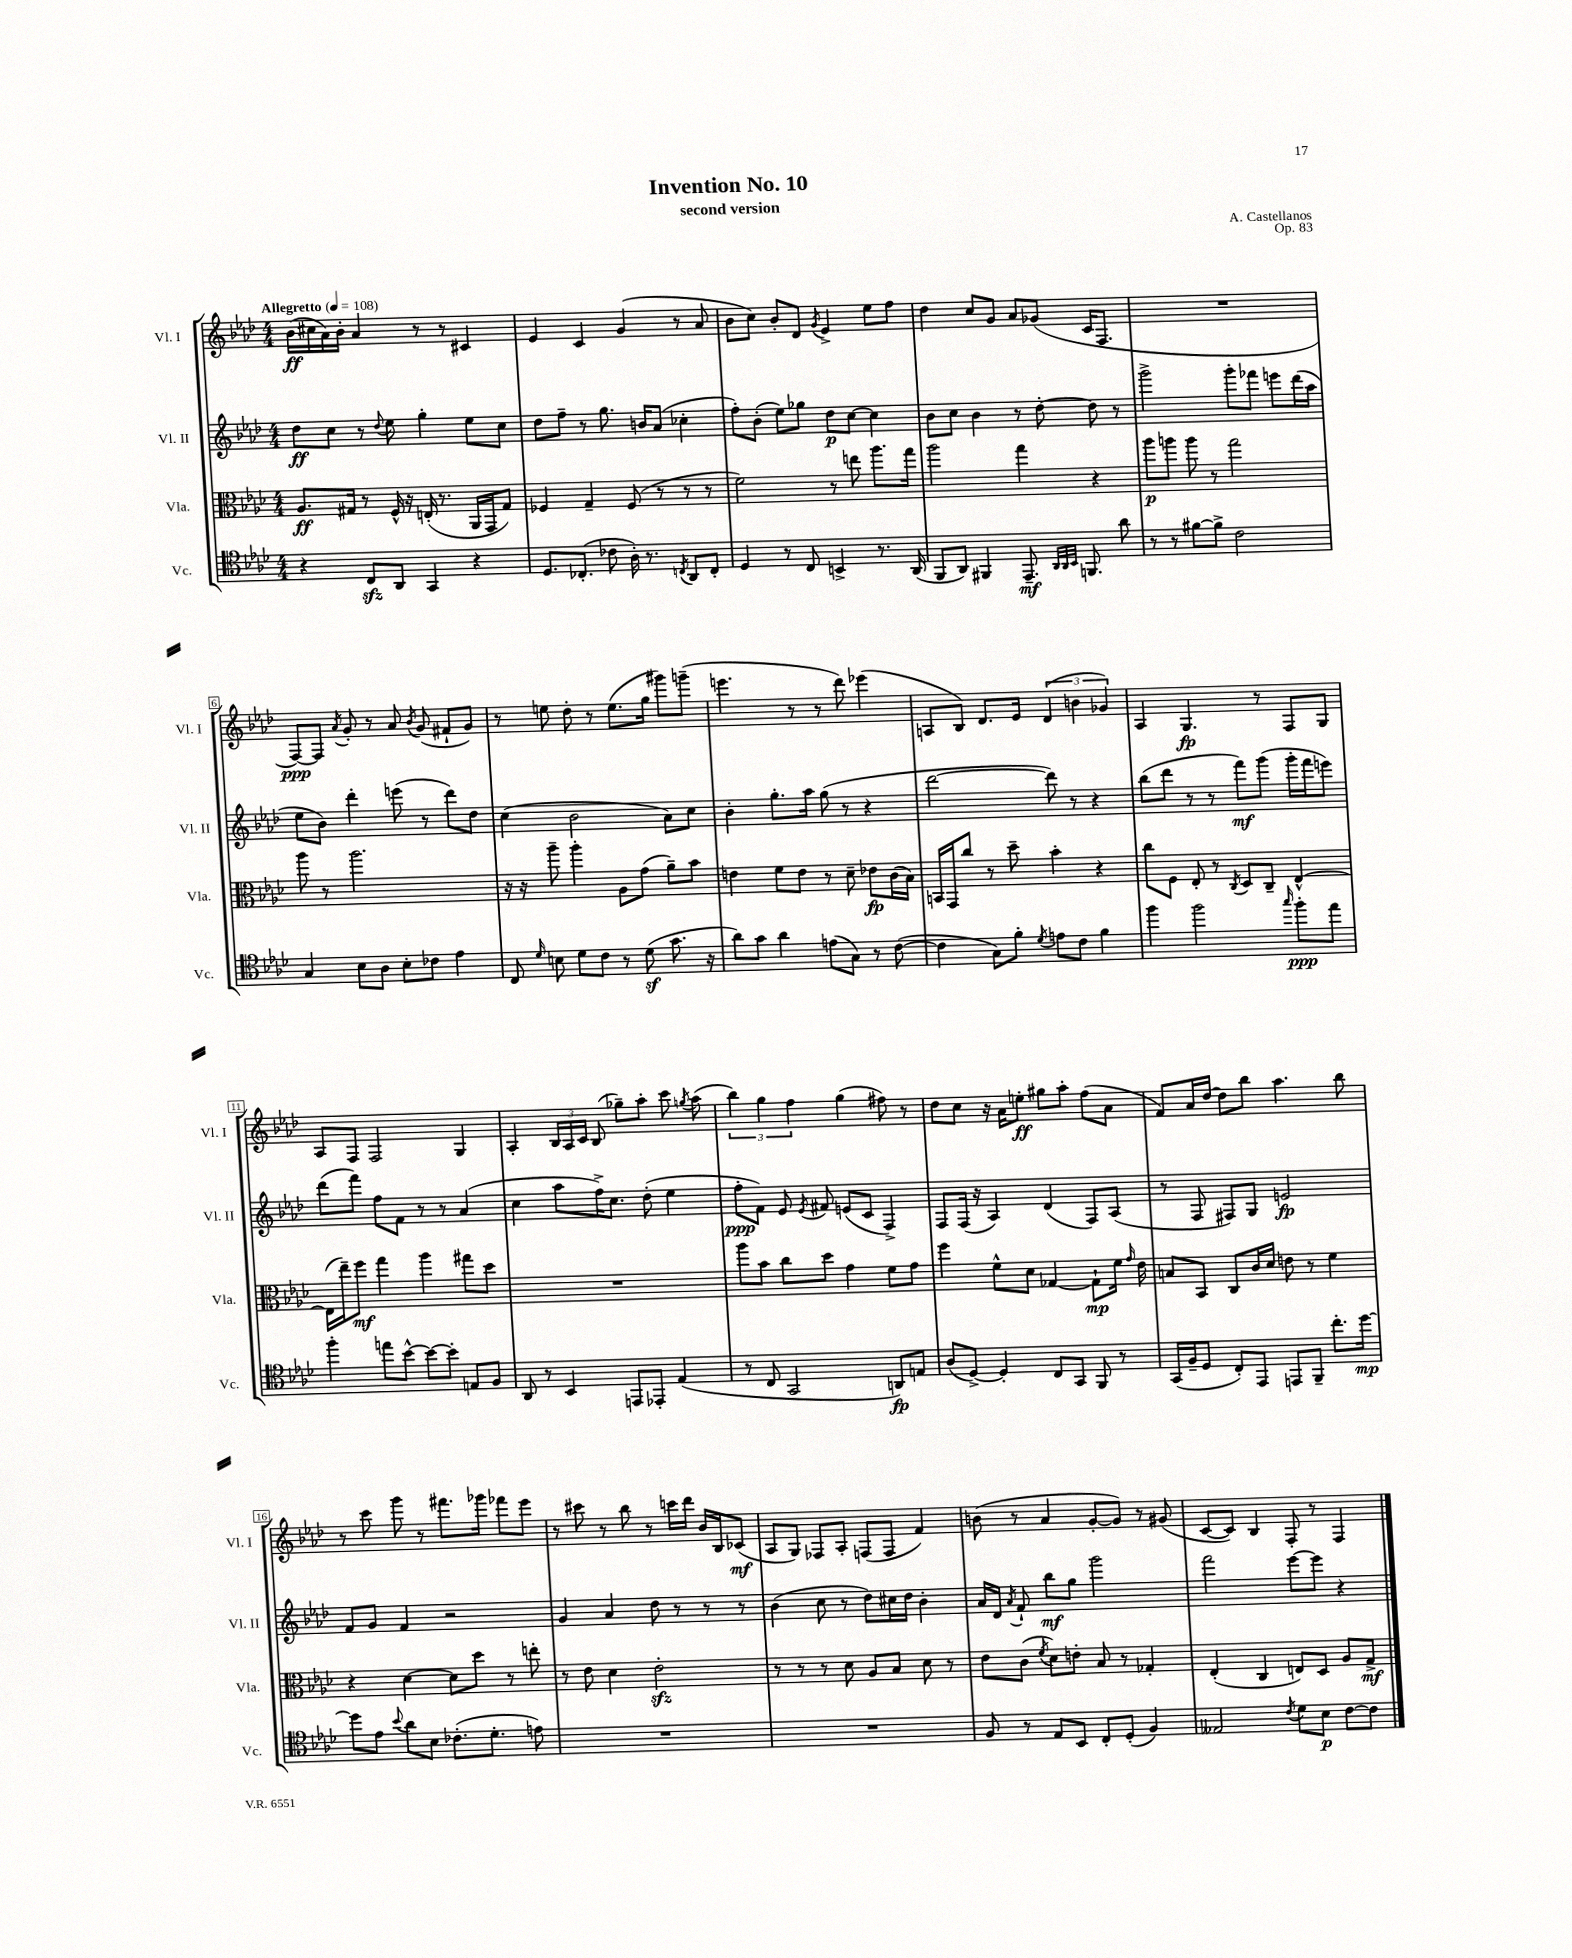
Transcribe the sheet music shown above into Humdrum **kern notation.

**kern	**dynam	**kern	**dynam	**kern	**dynam	**kern	**dynam
*part4	*part4	*part3	*part3	*part2	*part2	*part1	*part1
*staff4	*staff4	*staff3	*staff3	*staff2	*staff2	*staff1	*staff1
*I"Vc.	*	*I"Vla.	*	*I"Vl. II	*	*I"Vl. I	*
*I'Vc.	*	*I'Vla.	*	*I'Vl. II	*	*I'Vl. I	*
*clefC4	*	*clefC3	*	*clefG2	*	*clefG2	*
*k[b-e-a-d-]	*	*k[b-e-a-d-]	*	*k[b-e-a-d-]	*	*k[b-e-a-d-]	*
*M4/4	*	*M4/4	*	*M4/4	*	*M4/4	*
*MM108	*	*MM108	*	*MM108	*	*MM108	*
=1	=1	=1	=1	=1	=1	=1	=1
!	!	!	!	!	!	!LO:TX:a:B:t=Allegretto	!
4r	.	8.A-/L	ff	8dd-\L	ff	(16b-\LL	ff
.	.	.	.	.	.	16cc#X\	.
.	.	.	.	8cc\J	.	16a-\)	.
.	.	16G#X/Jk	.	.	.	16b-'\JJ	.
8Czz/L	.	8r	.	8r	.	4a-/	.
.	.	.	.	8qqdd-/	.	.	.
8AA-/J	.	16F^^/	.	8ee-\	.	.	.
.	.	16r	.	.	.	.	.
4GG/	.	(16En'/	.	4gg'\	.	8r	.
.	.	8.r	.	.	.	.	.
.	.	.	.	.	.	8r	.
4r	.	16AA-/LL	.	8ee-\L	.	4c#X/	.
.	.	16GG/J	.	.	.	.	.
.	.	8G#/J)	.	8cc\J	.	.	.
=2	=2	=2	=2	=2	=2	=2	=2
8.D-/L	.	4F-X/	.	8dd-\L	.	4e-/	.
.	.	.	.	8ff~\J	.	.	.
(8.C-X'/J	.	.	.	.	.	.	.
.	.	4G~/	.	8r	.	4c/	.
8c-X\	.	.	.	8.gg\	.	.	.
16A-'\)	.	(8F-/	.	.	.	(4g/	.
8.r	.	.	.	16bn/KL	.	.	.
.	.	8r	.	(8a-/J	.	.	.
8qCn/	.	.	.	.	.	.	.
8AA-/L	.	8r	.	4cc-X'\	.	8r	.
8C'/J	.	8r	.	.	.	8a-/	.
=3	=3	=3	=3	=3	=3	=3	=3
4D-/	.	2f\)	.	8ff'\L)	.	8b-\L	.
.	.	.	.	(8b-'\J	.	8cc\J)	.
8r	.	.	.	8ee-\L)	.	8b-'/L	.
8C/	.	.	.	8gg-X\J	.	8d-/J	.
.	.	.	.	.	.	8qg/	.
4BBn^/	.	8r	.	8dd-\L	p	4e-^/	.
.	.	8een\	.	[8cc\J	.	.	.
8.r	.	8.aa-\L	.	4cc\]	.	8ee-\L	.
.	.	.	.	.	.	8ff\J	.
(16AA-/	.	16gg\Jk	.	.	.	.	.
=4	=4	=4	=4	=4	=4	=4	=4
8FF/L	.	2aa-\	.	8b-\L	.	4dd-\	.
8AA-/J)	.	.	.	8cc\J	.	.	.
4FF#X/	.	.	.	4b-\	.	8cc/L	.
.	.	.	.	.	.	8g/J	.
8.EE-~/	mf	4gg\	.	8r	.	8a-/L	.
.	.	.	.	[8dd-'\	.	(8g-X/J	.
32qqAA-/LLL	.	.	.	.	.	.	.
32qqAA-/	.	.	.	.	.	.	.
32qqBB-/JJJ	.	.	.	.	.	.	.
8.FFn/	.	.	.	.	.	.	.
.	.	4r	.	8dd-\]	.	16c/KL	.
.	.	.	.	.	.	8.F/J	.
8a-\	.	.	.	8r	.	.	.
=5	=5	=5	=5	=5	=5	=5	=5
8r	.	8aa-\L	p	2ggg^\	.	1r	.
8r	.	8aan\J	.	.	.	.	.
[8f#X\L	.	8aa\	.	.	.	.	.
8f#^\J]	.	8r	.	.	.	.	.
2c\	.	2gg\	.	8ggg'\L	.	.	.
.	.	.	.	8fff-X\J	.	.	.
.	.	.	.	8eeen\L	.	.	.
.	.	.	.	(16ddd-\L	.	.	.
.	.	.	.	16aa-\JJ	.	.	.
!!LO:LB:g=z
=6	=6	=6	=6	=6	=6	=6	=6
4G/	.	8aa-\	.	8ee-\L	.	[8F/L)	ppp
.	.	8r	.	8b-\J)	.	8F/J]	.
.	.	.	.	.	.	8qa-/	.
8B-\L	.	2.aa-\	.	4ddd-'\	.	8g'/	.
8A-\J	.	.	.	.	.	8r	.
8B-'\L	.	.	.	(8eeen\	.	8a-/	.
.	.	.	.	.	.	8qb-/	.
8c-X\J	.	.	.	8r	.	(8g/	.
4e-\	.	.	.	8ddd-\L)	.	8f#X`/L	.
.	.	.	.	8dd-\J	.	8g/J)	.
=7	=7	=7	=7	=7	=7	=7	=7
8C/	.	16r	.	(4cc\	.	8r	.
.	.	16r	.	.	.	.	.
16qqd-/	.	.	.	.	.	.	.
8Bn\	.	8aa-~\	.	.	.	8een\	.
8d-\L	.	4aa-'\	.	2b-\	.	8dd-'\	.
8c\J	.	.	.	.	.	8r	.
8r	.	8A-\L	.	.	.	(8.ee\L	.
(8d-z\	.	(8g\J	.	.	.	.	.
.	.	.	.	.	.	16gg\Jk	.
8.g\	.	8a-~\L)	.	8a-\L)	.	8ggg#X\L)	.
.	.	8b-\J	.	8cc\J	.	(8gggn~\J	.
16r	.	.	.	.	.	.	.
=8	=8	=8	=8	=8	=8	=8	=8
8a-\L)	.	4en\	.	4b-'\	.	4.eeen\	.
8g\J	.	.	.	.	.	.	.
4a-\	.	8f\L	.	8.gg'\L	.	.	.
.	.	8e\J	.	.	.	8r	.
.	.	.	.	16aa-\Jk	.	.	.
(8en\L	.	8r	.	(8gg\	.	8r	.
8G\J)	.	8d-~\	.	8r	.	8ddd-\)	.
8r	.	8e-X\L	fp	4r	.	(4eee-X\	.
([8c\	.	(16c\L	.	.	.	.	.
.	.	16B-\JJ)	.	.	.	.	.
=9	=9	=9	=9	=9	=9	=9	=9
4c\]	.	16BBn/LL	.	[2ddd-\	.	8An/L	.
.	.	16GG/J	.	.	.	.	.
.	.	8cc/J	.	.	.	8B-/J)	.
8G\L)	.	8r	.	.	.	8.d-/L	.
8f'\J	.	8dd-~\	.	.	.	.	.
.	.	.	.	.	.	16e-/Jk	.
8qd-/	.	.	.	.	.	.	.
8en\L	.	4b-'\	.	8ddd-\])	.	(6d-/	.
8c\J	.	.	.	8r	.	.	.
.	.	.	.	.	.	6bn\	.
4f\	.	4r	.	4r	.	.	.
.	.	.	.	.	.	6g-X/)	.
=10	=10	=10	=10	=10	=10	=10	=10
4ff\	.	8cc\L	.	(8bb-\L	.	4A-/	.
.	.	8F\J	.	8ddd-\J	.	.	.
2ff\	.	8E-'/	.	8r	.	4.G/	fp
.	.	8r	.	8r	.	.	.
.	.	8qC/	.	.	.	.	.
.	.	8D-/L	.	8fff\L)	mf	.	.
.	.	8C~/J	.	(8ggg\J	.	8r	.
16qqgg/	.	.	.	.	.	.	.
8ff'\L	ppp	[4E-^^/	.	16ggg'\LL	.	8F/L	.
.	.	.	.	16fff\J	.	.	.
8ee-\J	.	.	.	8eeen\J)	.	8G/J	.
!!LO:LB:g=z
=11	=11	=11	=11	=11	=11	=11	=11
4ff'\	.	(16E-\LL]	.	(8ddd-\L	.	8A-/L	.
.	.	16ee-~\J)	.	.	.	.	.
.	.	8ff\J	mf	8fff\J)	.	8F/J	.
8een\L	.	4gg\	.	8ff\L	.	2F/	.
[8b-^^\J	.	.	.	8f\J	.	.	.
8b-\L_	.	4aa-\	.	8r	.	.	.
8b-'\J]	.	.	.	8r	.	.	.
8En/L	.	8gg#X\L	.	(4a-/	.	4G/	.
8F/J	.	8dd-\J	.	.	.	.	.
=12	=12	=12	=12	=12	=12	=12	=12
8AA-/	.	1r	.	4cc\	.	4A-'/	.
8r	.	.	.	.	.	.	.
4BB-/	.	.	.	8aa-\L	.	24B-/LL	.
.	.	.	.	.	.	24A-/	.
.	.	.	.	.	.	24c/JJ	.
.	.	.	.	16ff^\K)	.	(8B-/	.
.	.	.	.	8.cc\J	.	.	.
8EEn/L	.	.	.	.	.	8gg-X~\L)	.
8EE-X'/J	.	.	.	(8dd-'\	.	8aa-'\J	.
(4E-/	.	.	.	4ee-\	.	8ccc\	.
.	.	.	.	.	.	8qggn/	.
.	.	.	.	.	.	(8aa-\	.
=13	=13	=13	=13	=13	=13	=13	=13
8r	.	8aa-\L	.	8ff'\L	ppp	6bb-\)	.
8C/	.	8b-\J	.	8f\J)	.	.	.
.	.	.	.	.	.	6gg\	.
2GG/	.	8cc\L	.	8e-/	.	.	.
.	.	.	.	.	.	6ff\	.
.	.	.	.	8qe-/	.	.	.
.	.	8dd-\J	.	8f#X/	.	.	.
.	.	4g\	.	(8en/L	.	(4gg\	.
.	.	.	.	8c/J	.	.	.
8AAn/L)	fp	8f\L	.	4F^/)	.	8ff#X\)	.
8En/J	.	8g\J	.	.	.	8r	.
=14	=14	=14	=14	=14	=14	=14	=14
(8A-/L	.	4ff\	.	8F/L	.	8dd-\L	.
[8D-^/J)	.	.	.	(16F/Jk	.	8cc\J	.
.	.	.	.	16r	.	.	.
4D-'/]	.	8f^^\L	.	4A-/)	.	16r	.
.	.	.	.	.	.	16a-\KL	.
.	.	8d-\J	.	.	.	8een'\J	ff
8C/L	.	[4G-X/	.	(4d-/	.	8gg#X\L	.
8GG/J	.	.	.	.	.	8aa-'\J	.
8FF/	.	8G-`\L]	mp	8F/L)	.	(8ff\L	.
8r	.	16f\Jk	.	(8A-/J	.	8a-\J	.
.	.	16qqg/	.	.	.	.	.
.	.	16e-\	.	.	.	.	.
=15	=15	=15	=15	=15	=15	=15	=15
(16GG/LL	.	8Bn/L	.	8r	.	8f/L)	.
16F~/J	.	.	.	.	.	.	.
8D-/J	.	8BB-/J	.	8F/	.	16a-/L	.
.	.	.	.	.	.	[16dd-/JJ	.
8C'/L)	.	8C/L	.	8F#X/L)	.	8dd-\L]	.
8EE-/J	.	16c/L	.	8G/J	.	8bb-\J	.
.	.	16d-/JJ	.	.	.	.	.
8EEn/L	.	8en\	.	2en/	fp	4.aa-\	.
8FF~/J	.	8r	.	.	.	.	.
8.cc'\L	.	4f\	.	.	.	.	.
.	.	.	.	.	.	8bb-\	.
[16dd-\Jk	mp	.	.	.	.	.	.
!!LO:LB:g=z
=16	=16	=16	=16	=16	=16	=16	=16
8dd-\L]	.	4r	.	8f/L	.	8r	.
8e-\J	.	.	.	8g/J	.	8ccc\	.
8qqb-/	.	.	.	.	.	.	.
8a-\L	.	[4d-\	.	4f/	.	8ggg\	.
8B-\J	.	.	.	.	.	8r	.
(8.c-X'\L	.	8d-\L]	.	2r	.	8.fff#X\L	.
.	.	8dd-\J	.	.	.	.	.
8.d-'\J	.	.	.	.	.	16ggg-X\Jk	.
.	.	8r	.	.	.	8fff-X\L	.
8en\)	.	8een'\	.	.	.	8eee-\J	.
=17	=17	=17	=17	=17	=17	=17	=17
1r	.	8r	.	4g/	.	8r	.
.	.	8e-\	.	.	.	8ccc#X\	.
.	.	4d-\	.	4a-/	.	8r	.
.	.	.	.	.	.	8bb-\	.
.	.	2e-zz'\	.	8dd-\	.	8r	.
.	.	.	.	8r	.	16cccn\LL	.
.	.	.	.	.	.	16ddd-\JJ	.
.	.	.	.	8r	.	16b-/LL	.
.	.	.	.	.	.	16B-/J	.
.	.	.	.	8r	.	(8c-X/J	mf
=18	=18	=18	=18	=18	=18	=18	=18
1r	.	8r	.	(4b-\	.	8A-/L	.
.	.	8r	.	.	.	8G/J)	.
.	.	8r	.	8cc\	.	8F-X/L	.
.	.	8d-\	.	8r	.	8A-'/J	.
.	.	8A-/L	.	8dd-\L)	.	(8Fn/L	.
.	.	8B-/J	.	16cc#X\L	.	8F/J	.
.	.	.	.	16dd-\JJ	.	.	.
.	.	8d-\	.	4b-'\	.	4f/)	.
.	.	8r	.	.	.	.	.
=19	=19	=19	=19	=19	=19	=19	=19
8F/	.	8e-\L	.	16a-/LL	.	(8bn\	.
.	.	.	.	16d-/JJ	.	.	.
.	.	.	.	8qa-/	.	.	.
8r	.	(8c\J	.	8f`/	.	8r	.
.	.	8qf/	.	.	.	.	.
8E-/L	.	8d-\L)	.	8bb-\L	mf	4a-/	.
8BB-/J	.	8en'\J	.	8gg\J	.	.	.
8C'/L	.	8B-/	.	2ggg\	.	[8g'/L	.
(8D-'/J	.	8r	.	.	.	8g/J])	.
4F/)	.	4G-X'/	.	.	.	8r	.
.	.	.	.	.	.	(8g#X/	.
=20	=20	=20	=20	=20	=20	=20	=20
2E--X/	.	(4E-'/	.	2fff\	.	[8c/L	.
.	.	.	.	.	.	8c/J])	.
.	.	4C/	.	.	.	4B-/	.
8qc/	.	.	.	.	.	.	.
8d-\L	.	8En/L)	.	[8eee-\L	.	8F'/	.
8B-\J	p	8D-/J	.	8eee-\J]	.	8r	.
[8c\L	.	8A-/L	.	4r	.	4F/	.
8c\J]	.	8G^/J	mf	.	.	.	.
==	==	==	==	==	==	==	==
*-	*-	*-	*-	*-	*-	*-	*-
